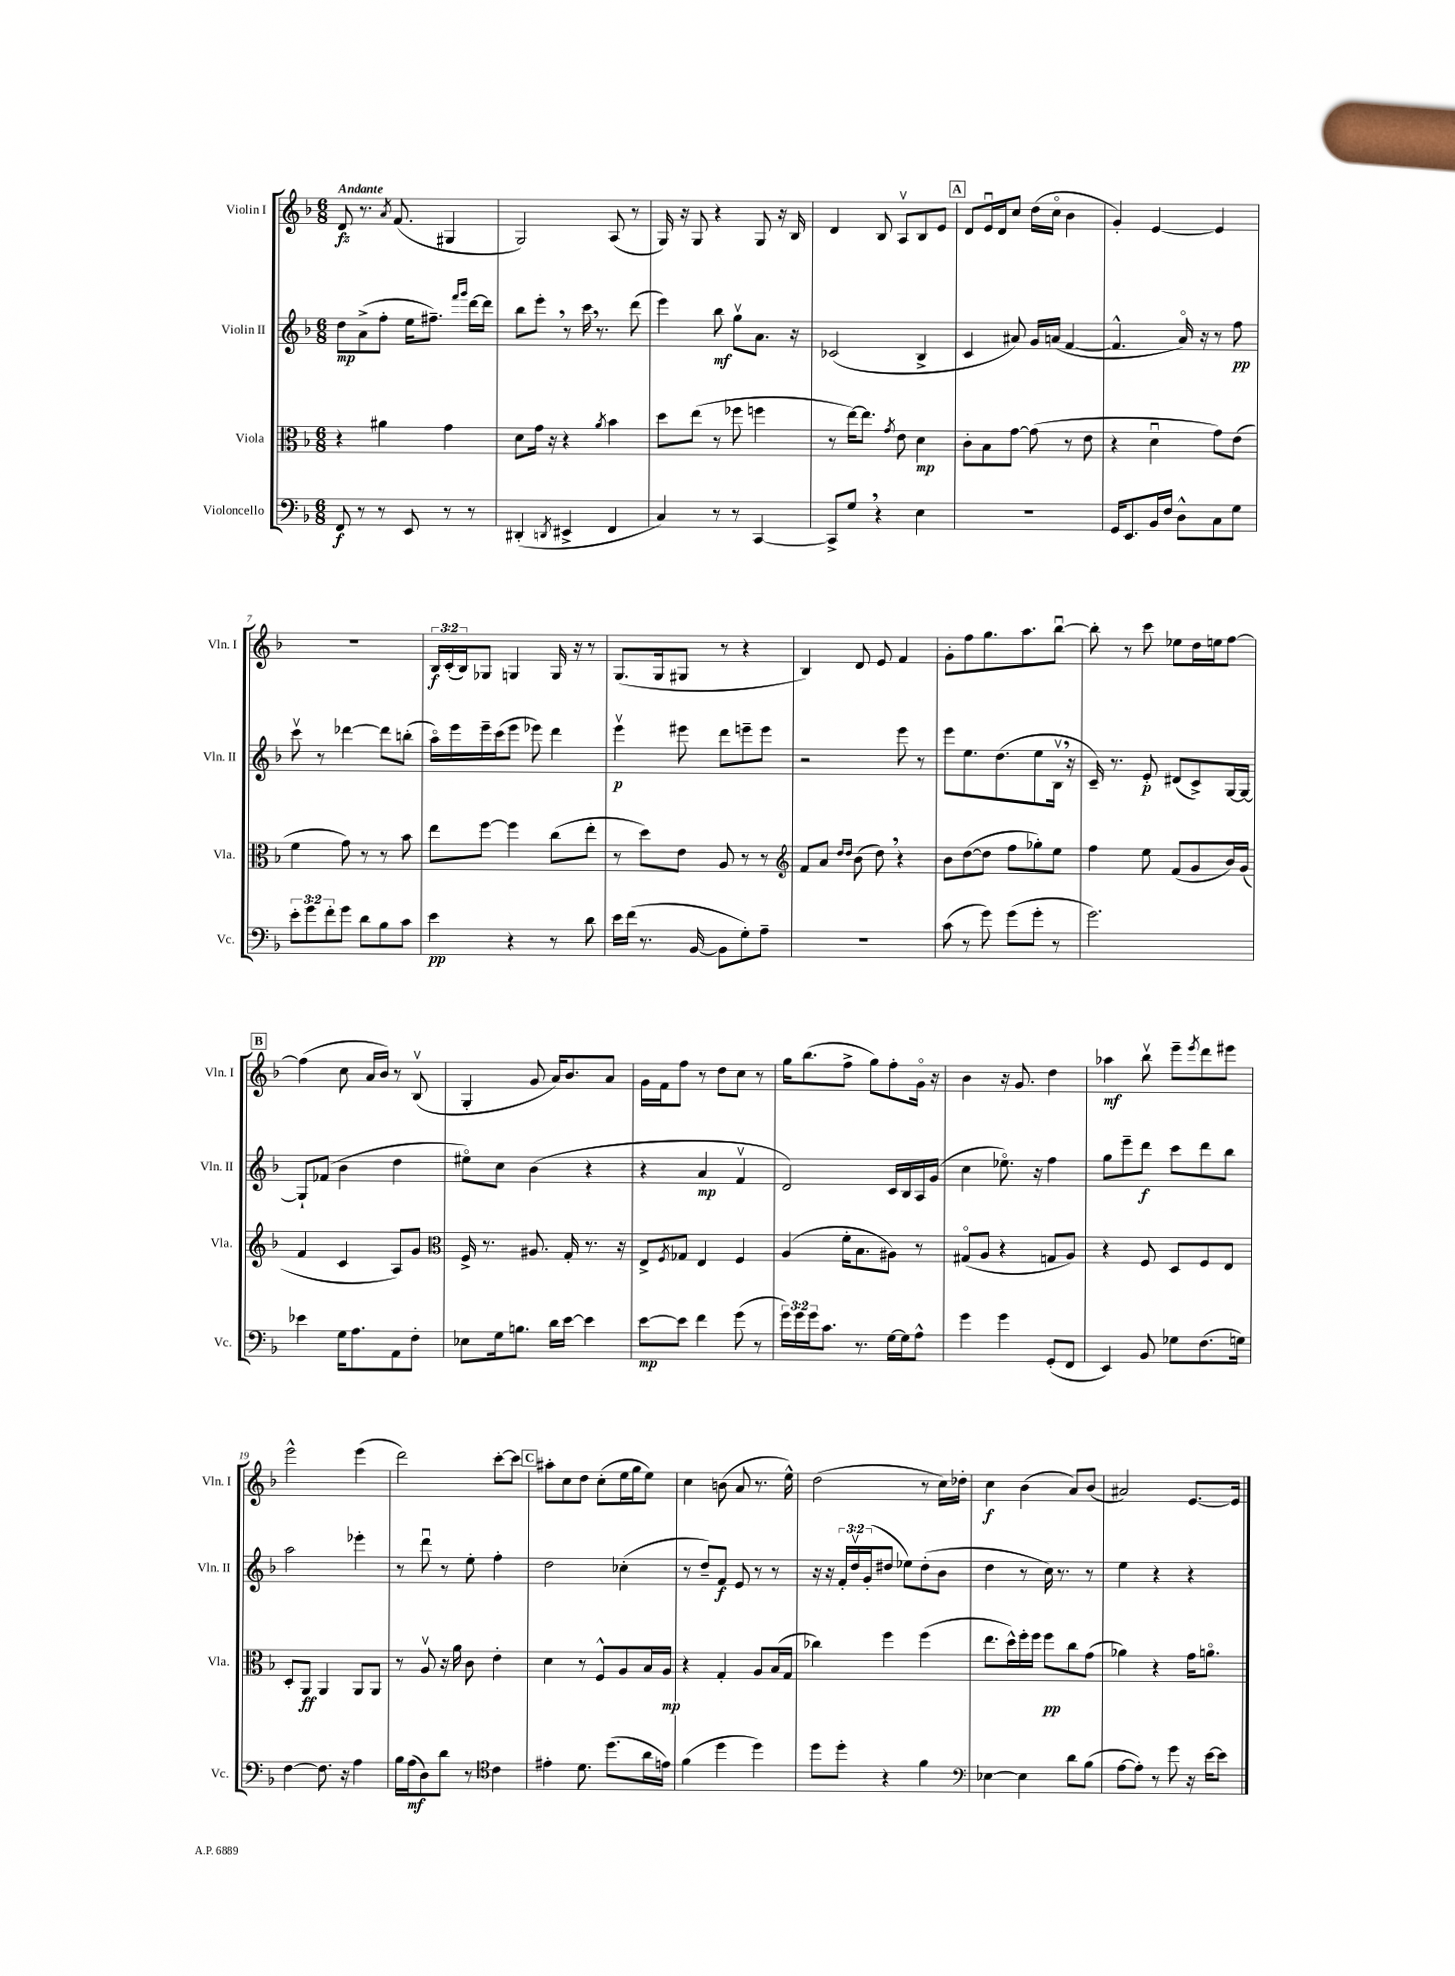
<<
\new StaffGroup <<
\new Staff = "s0" \with { instrumentName = "Violin I" shortInstrumentName = "Vln. I" } {
    \clef treble \key f \major \numericTimeSignature \time 6/8 \override Staff.TupletNumber.text = #tuplet-number::calc-fraction-text \tempo "Andante"
    d'8\fz r8. \acciaccatura { a'8 } f'8.( gis4 |
    g2) a8( r8 |
    g16) r16 g8 r4 g8 r16 bes16 |
    d'4 bes8 a8\upbow bes8 e'8 |
    \mark \markup { \box "A" } d'8 e'16\downbow d'16 c''8 d''16( c''16\flageolet bes'4 |
    g'4-.) e'4~ e'4 |
    R2. |
    \tuplet 3/2 { bes16\f c'16-.( bes16) } ges8 g4 g16 r16 r8 |
    g8.( g16 gis8 r8 r4 |
    bes4) d'8 e'8 f'4 |
    g'8-. f''8 g''8. a''8. bes''8~\downbow |
    bes''8-. r8 c'''8 ees''8 d''16 e''16 f''8~ |
    \mark \markup { \box "B" } f''4( c''8 a'16 bes'16) r8 bes8\upbow( |
    g4-. g'8 a'16) bes'8. a'8 |
    g'16 f'16 f''8 r8 d''8 c''8 r8 |
    g''16 bes''8.( f''8-> g''8) f''8-. g'16\flageolet r16 |
    bes'4 r16 g'8. d''4 |
    aes''4\mf bes''8\upbow e'''8-- \acciaccatura { e'''8 } d'''8 eis'''8 |
    e'''2-^ e'''4( |
    d'''2) c'''8~-. c'''8 |
    \mark \markup { \box "C" } ais''8-. c''8 d''8 c''8-.( e''16 g''16 e''8) |
    c''4 b'8( a'8 r8. e''16-^) |
    d''2( r8 c''16) des''16-. |
    c''4\f bes'4( a'8) bes'8( |
    ais'2) e'8.~ e'16 \bar "|." |
}
\new Staff = "s1" \with { instrumentName = "Violin II" shortInstrumentName = "Vln. II" } {
    \clef treble \key f \major \numericTimeSignature \time 6/8 \override Staff.TupletNumber.text = #tuplet-number::calc-fraction-text
    d''8\mp a'8->( f''8-. e''16 fis''8.--) \grace { f'''16 g'''16 } d'''16~ d'''16 |
    bes''8 e'''8-. \breathe r8 c'''16 \breathe r8. d'''8( |
    e'''4) bes''8\mf g''8\upbow a'8. r16 |
    ces'2( bes4-> |
    \mark \markup { \box "A" } c'4 ais'8) g'16 a'16( f'4~ |
    f'4.-^ a'16\flageolet) r16 r8 f''8\pp |
    c'''8\upbow r8 des'''4~ des'''8 b''8-.( |
    a''16\flageolet) e'''16 e'''16-- c'''16( e'''8 ees'''8) d'''4 |
    e'''4\upbow\p eis'''8 d'''8 e'''8-- e'''8 |
    r2 e'''8 r8 |
    e'''8 e''8. d''8.( e''8 bes16\upbow \breathe r16 |
    c'16--) r8. e'8-.\p dis'8( c'8->) g16~ g16~ |
    \mark \markup { \box "B" } g8-! fes'8( bes'4 d''4 |
    eis''8\flageolet) c''8 bes'4( r4 |
    r4 a'4\mp f'4\upbow |
    d'2) c'16 bes16 a16 g'16( |
    c''4 ees''8.\flageolet) r16 f''4 |
    g''8 e'''8-- d'''8\f c'''8 d'''8 bes''8 |
    a''2 ees'''4-. |
    r8 d'''8\downbow r8 e''8-. f''4-. |
    \mark \markup { \box "C" } d''2 ces''4-.( |
    r8 d''8--) f'8\f e'8 r8 r8 |
    r16 r16 \tuplet 3/2 { f'16-. d''16\upbow g'16-.( } dis''8 ees''8) dis''8-.( bes'8 |
    d''4 r8 c''16) r8. r8 |
    e''4 r4 r4 \bar "|." |
}
\new Staff = "s2" \with { instrumentName = "Viola" shortInstrumentName = "Vla." } {
    \clef alto \key f \major \numericTimeSignature \time 6/8
    r4 ais'4 g'4 |
    d'8 g'16 r16 r4 \acciaccatura { a'8 } bes'4 |
    d''8 e''8( r8 fes''8 f''4 |
    r8 e''16~) e''8. \acciaccatura { g'8 } e'8 d'4\mp |
    \mark \markup { \box "A" } c'8-. bes8 g'8~ g'8( r8 e'8 |
    r4 d'4\downbow g'8) e'8( |
    f'4 g'8) r8 r8 bes'8 |
    e''8 f''8~ f''4 c''8( e''8-. |
    r8 d''8) e'8 a8 r8 r8 |
    \clef treble f'8 a'8 \grace { d''16 d''16 } bes'8( d''8) \breathe r4 |
    bes'8 d''8~( d''8 f''8 ges''8-.) e''8 |
    f''4 e''8 f'8( g'8 bes'16) g'16( |
    \mark \markup { \box "B" } f'4 c'4 a8) g'8 |
    \clef alto f16-> r8. ais8. g16-. r8. r16 |
    e8-> \acciaccatura { f8 } ges8 e4 f4 |
    a4( f'16-. bes8. ais8) r8 |
    gis8\flageolet( a8 r4 g8 a8) |
    r4 f8 d8 f8 e8 |
    d8-. a,8\ff a,4 a,8 a,8 |
    r8 a8\upbow r16 a'16 c'8 e'4-. |
    \mark \markup { \box "C" } d'4 r8 f8-^ a8 bes16 a16\mp |
    r4 g4-. a8 bes16( g16 |
    ces''4) f''4 f''4( |
    e''8. d''16-^) f''16-. f''16 f''8\pp c''8 g'8( |
    aes'4) r4 g'16 a'8.\flageolet \bar "|." |
}
\new Staff = "s3" \with { instrumentName = "Violoncello" shortInstrumentName = "Vc." } {
    \clef bass \key f \major \numericTimeSignature \time 6/8 \override Staff.TupletNumber.text = #tuplet-number::calc-fraction-text
    f,8\f r8 r8 e,8 r8 r8 |
    dis,4-.( \acciaccatura { d,8 } eis,4-> f,4 |
    c4) r8 r8 c,4~ |
    c,8-> g8 \breathe r4 e4 |
    \mark \markup { \box "A" } r2. |
    g,16 e,8. bes,16 f16 d8-^ c8 g8 |
    \tuplet 3/2 { e'8-. g'8 f'8-. } g'8 d'8 bes8 c'8 |
    e'4\pp r4 r8 d'8 |
    e'16 f'16( r8. bes,16~ bes,8 g8-.) a8-- |
    r2. |
    c'8( r8 g'8) g'8( g'8-. r8 |
    g'2.) |
    \mark \markup { \box "B" } ees'4 g16 a8. a,8 f8-. |
    ees8 g16 b8. d'16 e'16~ e'4 |
    e'8~\mp e'8 f'4 g'8( r8 |
    \tuplet 3/2 { g'16) g'16 g'16 } c'8. r8. g16~ g16 a8-^ |
    g'4 g'4 g,8-.( f,8 |
    e,4) bes,8 ges8 f8.( g16) |
    f4~ f8. r16 a4 |
    bes16 a16\mf( d8) d'8 r8 \clef tenor c'4 |
    \mark \markup { \box "C" } eis'4-. d'8. d''8.( a'16 e'16) |
    f'4( d''4 d''4) |
    d''8 d''8-. r4 f'4 |
    \clef bass ees4~ ees4 d'8 bes8( |
    a8~ a8-.) r8 g'8 r16 e'16~ e'8 \bar "|." |
}
>>
>>
